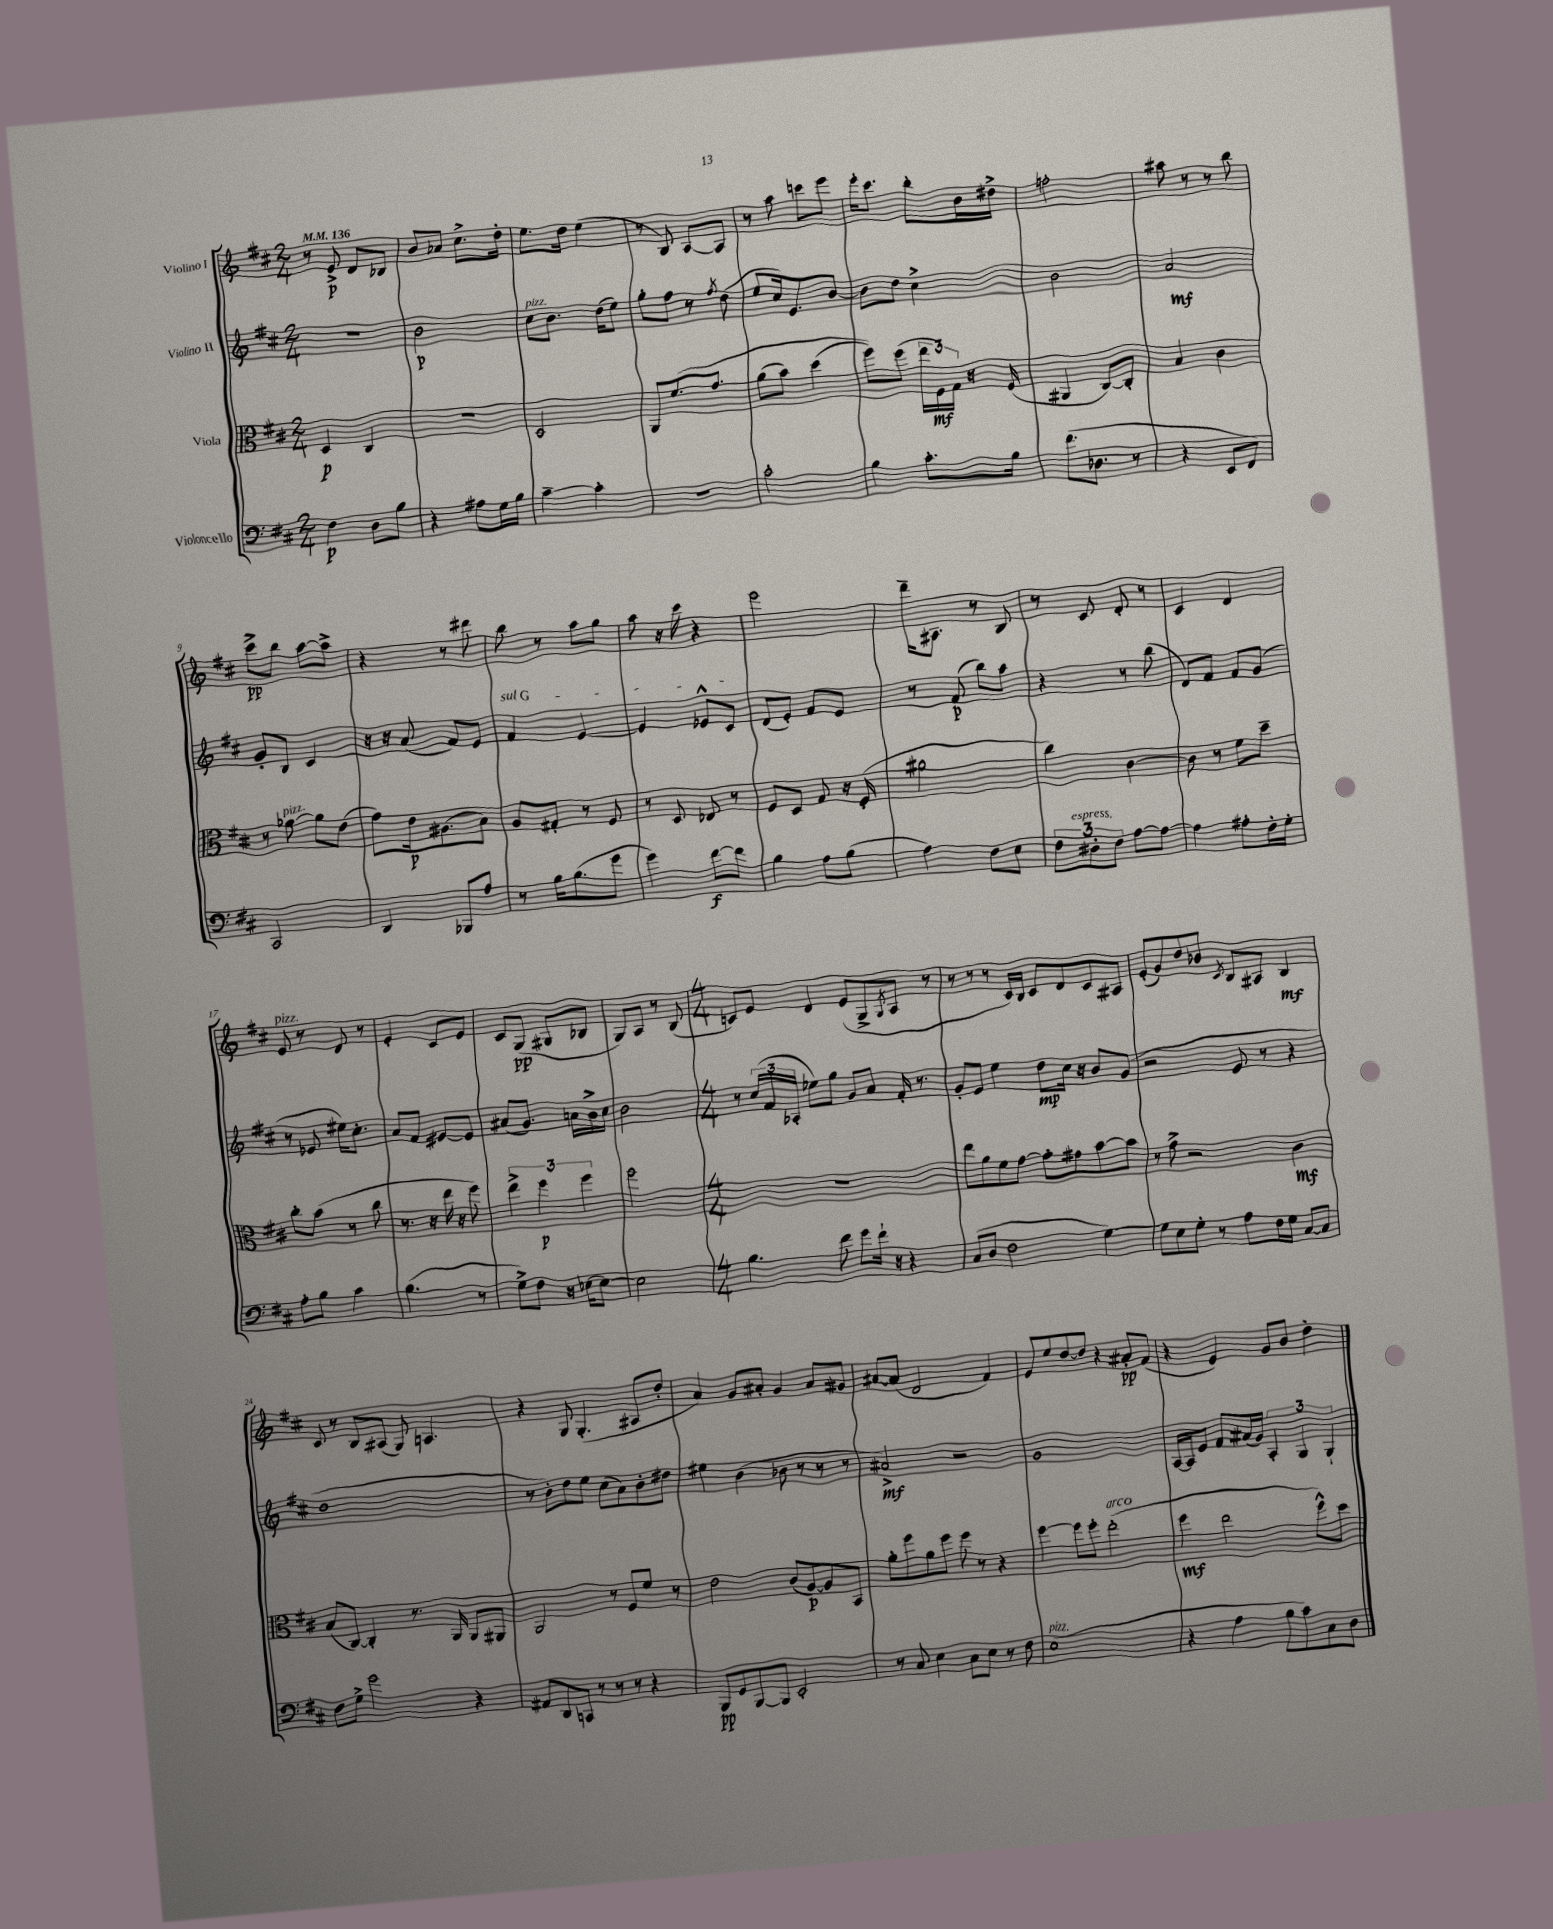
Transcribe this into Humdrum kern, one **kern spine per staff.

**kern	**kern	**kern	**kern
*staff4	*staff3	*staff2	*staff1
*clefF4	*clefC3	*clefG2	*clefG2
*k[f#c#]	*k[f#c#]	*k[f#c#]	*k[f#c#]
*M2/4	*M2/4	*M2/4	*M2/4
*MM136	*MM136	*MM136	*MM136
4F#	4D	2r	8r
.	.	.	8e^
8D	4C#	.	8d
8B	.	.	8B-
=	=	=	=
4r	2r	2b	8b
.	.	.	8a-
8A#	.	.	8.cc#^
16G	.	.	.
16B	.	.	16dd'
=	=	=	=
[4c#~	2D	8cc#	8.ee
.	.	8.b	.
.	.	.	16dd
4c#']	.	.	(4ee
.	.	(16dd	.
.	.	8ee)	.
=	=	=	=
2r	8AA	8gg'	8r
.	&(8.f#	8ff#	8B)
.	.	8r	[8A
.	8.g	.	.
.	.	8qff#	.
.	.	(8dd	8A]
=	=	=	=
2c#'	(8a	8ee	8r
.	8b)	16cc#)	8aa
.	.	8.e	.
.	(4dd	.	8ccc
.	.	[8b	8eee
=	=	=	=
4B	8ff#)&)	8b]	16eee'
.	.	.	8.ccc#
.	(8ff#	8dd	.
8.c#'	24ee	4cc#^	8bb'
.	24F#)	.	.
.	24G	.	.
.	16r	.	16b
16B	(16F#	.	16dd#^
=	=	=	=
(8.f#	4AA#	2b	2ff'
8.D-	.	.	.
.	[8C#)	.	.
8r	8C#']	.	.
=	=	=	=
4r	4B	2a	8aa#
.	.	.	8r
8EE	4c#	.	8r
8FF#)	.	.	8bb
=	=	=	=
2CC#	8r	8g'	8ccc#^
.	[8a-	8B	8bb
.	8a-]	4c#	[8aa
.	(8e	.	8aa^]
=	=	=	=
4DD	8g)	16r	4r
.	.	16r	.
.	16e	(8a	.
.	(8.A#	.	.
8BBB-	.	8f#)	8r
8A	8B)	8e	8ddd#
=	=	=	=
8r	8A	4f#	8bb
16B	8G#'	.	8r
(8.B	.	.	.
.	8r	[4e	8aa
8g	8F#	.	8gg
=	=	=	=
4g)	8r	4e]	8aa
.	8D	.	16r
.	.	.	16ccc#
[8f#	8E-	8e-^^	4r
8f#]	8r	8c#	.
=	=	=	=
4B	8F#	(8d	2eee
.	8D	8e')	.
8A	8G	8f#	.
(8B	16r	8e	.
.	(16F#'	.	.
=	=	=	=
4A)	2a#	8r	16ddd~
.	.	.	8.A#
.	.	(8f#	.
8F#	.	8bb)	8r
8E	.	8aa	8B
=	=	=	=
12F#	4cc#)	4r	8r
12D#'	.	.	.
.	.	.	8c#
12F#	.	.	.
[8A	[4c#	8r	8d'
8A_	.	(8bb	8r
=	=	=	=
4A]	8c#]	8d)	4c#
.	8r	8f#	.
8A#'	8f#	8f#	4d
16F#'	8dd~	(8g	.
16G'	.	.	.
=	=	=	=
8A'	8cc#'	8r	8e
8B	(8b	8e-	8r
4c#	8r	16ee#)	8d
.	.	8.cc#'	.
.	8cc#	.	8r
=	=	=	=
(4.B	8.r	8a	4e'
.	.	8f#	.
.	16r	.	.
.	16ee	[8e#	8c#
.	16r	.	.
8r	8ff#)	8e#]	8e
=	=	=	=
8G^)	6ee^	(8a#	8c#
8F#	.	8.g)	(8G
.	6ff#	.	.
16r	.	.	8G#
[16E-	.	16a	.
.	6ff#	.	.
8E-_	.	16b^	8B-
.	.	16cc#	.
=	=	=	=
2E-]	2ff#	2b	8G)
.	.	.	8A
.	.	.	8r
.	.	.	(8B
=	=	=	=
*M4/4	*M4/4	*M4/4	*M4/4
4.B	1r	8r	8c)
.	.	(24cc#	8e
.	.	24f#	.
.	.	24A-'	.
.	.	8ee-)	4d
8f#	.	8gg	.
8g	.	8g	(8e
16f#`	.	8a	8G^
16r	.	.	.
.	.	.	8qG
4r	.	16f#'	8A
.	.	8.r	.
.	.	.	8r
=	=	=	=
(8C#	8ee	8g'	8r
8D	8a	8e	8r
2F#	8f#	4ee	8r
.	[8g	.	16c#)
.	.	.	16B
.	8g']	8dd	8c#
.	8g#	16cc#	8d
.	.	16r	.
[4G)	[8b	8b	8c#
.	8b]	(8g	8A#
=	=	=	=
8G]	8r	2r	(8e'
8E	8g^	.	8g)
8G'	2r	.	8dd
8r	.	.	8b-
.	.	.	8qc#
8A	.	8e	8B
16F#	.	8r	8A#
16G	.	.	.
[8C#	4c#	4r	4B
8C#]	.	.	.
=	=	=	=
8F#	(8B	1dd	8c#
8G^	[8C#)	.	8r
2g	4C#']	.	8B
.	.	.	(8A#
.	8.r	.	8G)
.	.	.	4.A
.	16AA	.	.
4r	8AA	.	.
.	8AA#	.	.
=	=	=	=
8AA#	2AA	8r	4r
8DD	.	8b')	.
8CC	.	8dd	8G
8r	.	8ee	(4.G'
8r	8r	(8cc#	.
8r	8F#	8a)	.
4r	8f#	8b'	8A#
.	8r	8dd#	8dd'
=	=	=	=
8BBB	2e	4ee#	4a)
8GG	.	.	.
[8BBB	.	(4b	8g
8BBB]	.	.	8a#'
2EE'	(8c#	8b-	4g
.	[8A)	8r	.
.	8A]	8r	8a#
.	8BB	8r	8g#
=	=	=	=
8r	8a'	2a#^)	[8a#
8C#	8ff#	.	(8a#]
4E	8a	.	2d
.	8ff#	.	.
8C#	8ff#	2r	.
8E	8r	.	.
8r	4r	.	4f#)
8F#	.	.	.
=	=	=	=
(1E	[4ff#	1g	8e
.	.	.	8ee
.	8ff#]	.	[8dd
.	8ff#'	.	8dd]
.	(2ee'	.	4r
.	.	.	8a#'
.	.	.	(8f#
=	=	=	=
4r	4ff#	[16A	4r
.	.	16A]	.
.	.	8e	.
4A	2ee	8f#	4e)
.	.	(16a#	.
.	.	16g)	.
8B	.	6A'	8g
8c#)	.	.	8b
.	.	6G	.
8C#	8ff#^^)	.	4dd'
.	.	6G`	.
8D	8dd	.	.
==	==	==	==
*-	*-	*-	*-
